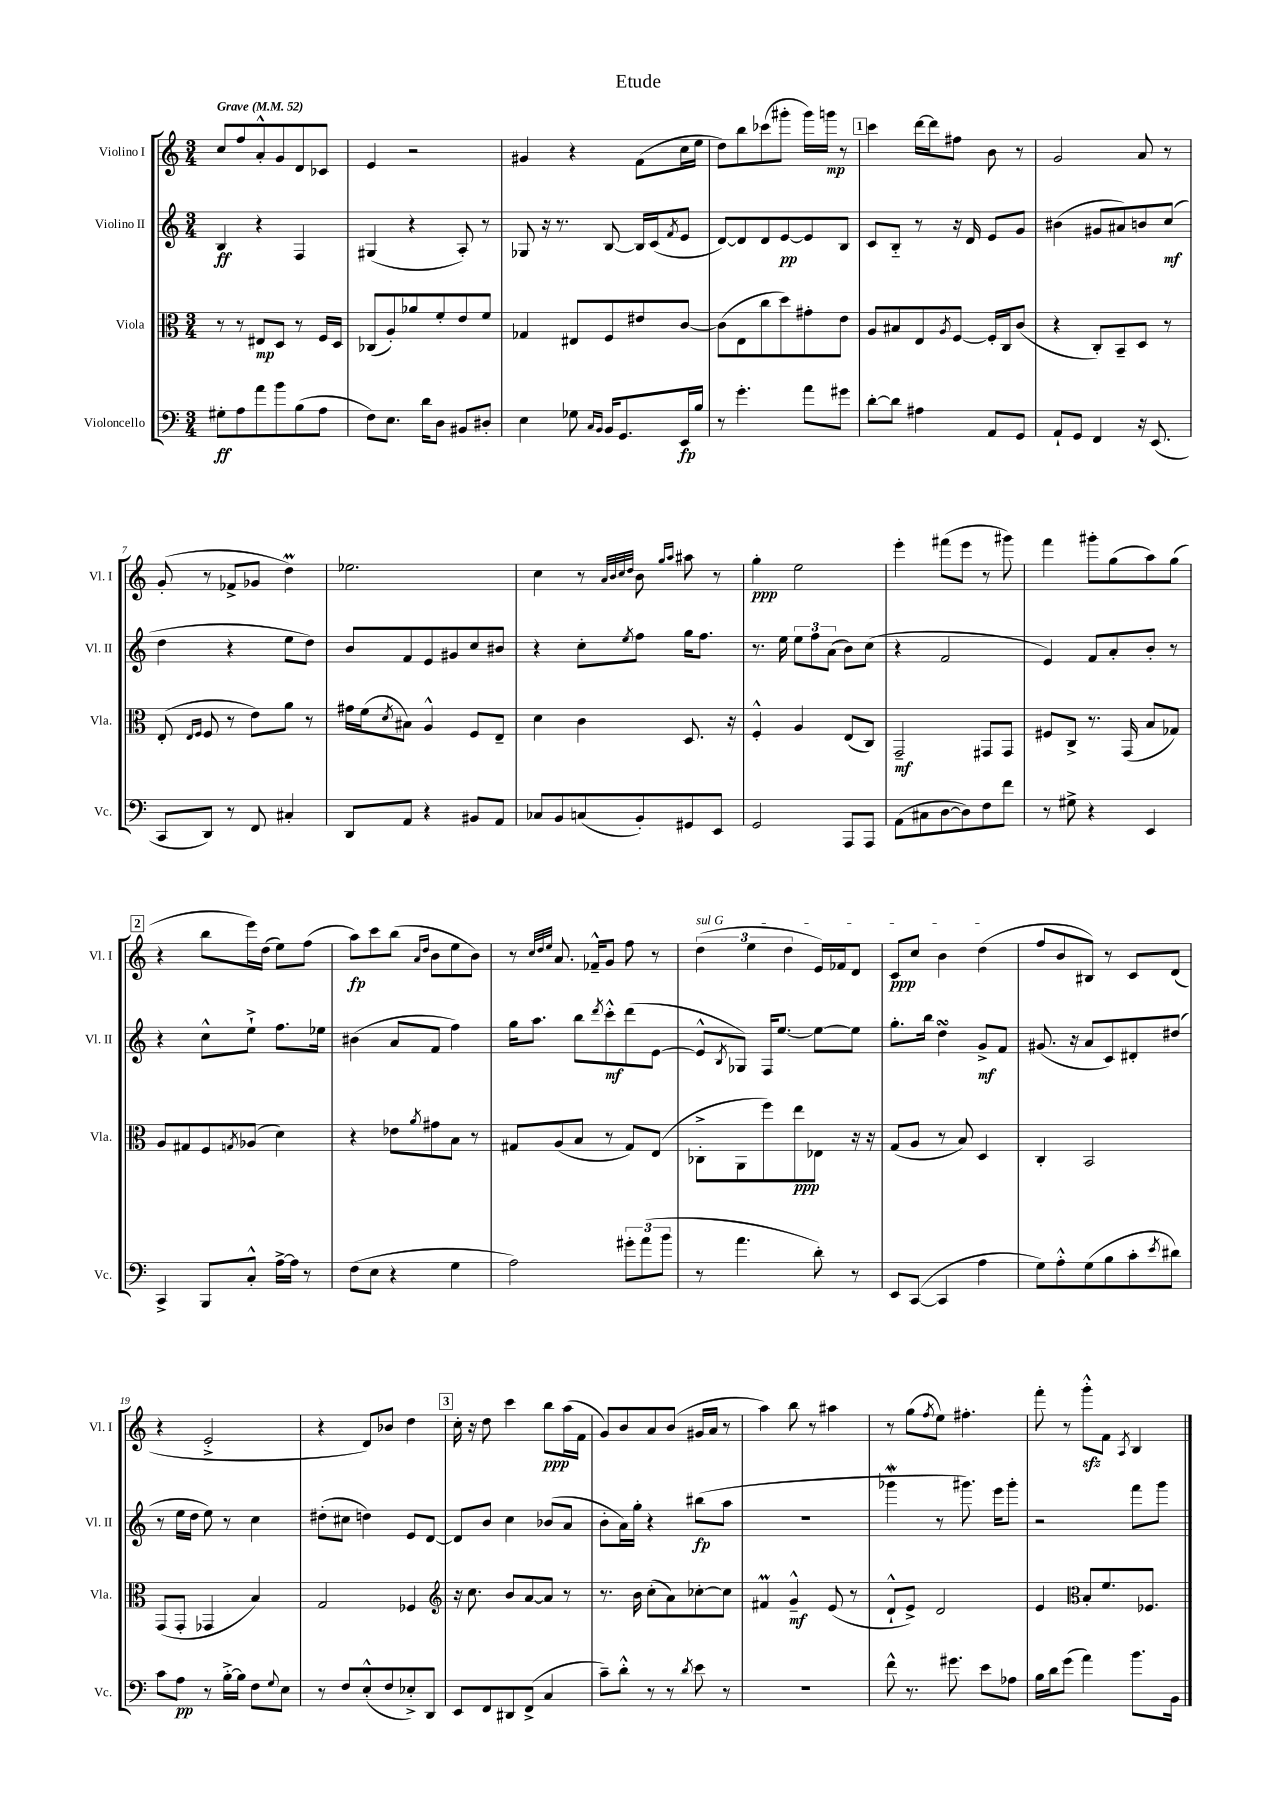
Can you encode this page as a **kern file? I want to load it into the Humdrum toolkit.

**kern	**kern	**kern	**kern
*staff4	*staff3	*staff2	*staff1
*clefF4	*clefC3	*clefG2	*clefG2
*k[]	*k[]	*k[]	*k[]
*M3/4	*M3/4	*M3/4	*M3/4
*MM52	*MM52	*MM52	*MM52
8G#'	8r	4B	8cc
8A	8r	.	8ff
8a	8E#	4r	8a'^^
8b	8D	.	8g
(8B	8r	4F	8d
8A	16F	.	8c-
.	16D	.	.
=	=	=	=
8F)	(8C-	(4G#	4e
8.E	8A')	.	.
.	8a-	4r	2r
16d	.	.	.
8D	8f'	.	.
8BB#	8e	8A')	.
8D#'	8f	8r	.
=	=	=	=
4E	4G-	8G-	4g#
.	.	16r	.
.	.	8.r	.
8G-	8E#	.	4r
16qqC	.	.	.
16qqBB	.	.	.
16BB	8F	[8B	.
8.GG	.	.	.
.	8e#	16B]	(8f
.	.	(16c	.
.	.	8qf	.
16EE	[8c	8e	16cc
16B	.	.	16ee
=	=	=	=
8r	(8c]	[8d)	8dd)
4.g'	8E	8d]	8bb
.	8cc	8d	(8ccc-
.	8dd)	[8e	8ggg#'
8a	8g#'	8e]	16ggg#)
.	.	.	16ggg
8g#	8e	8B	8r
=	=	=	=
[8d'	8A	8c	4ccc
8d]	8B#	8B'~	.
4A#	8E	8r	[16ddd
.	.	.	16ddd]
.	8qA	.	.
.	[8F	16r	8ff#
.	.	16d	.
8AA	16F']	8e	8b
.	16C	.	.
8GG	(8c	8g	8r
=	=	=	=
8AA`	4r	(4b#	2g
8GG	.	.	.
4FF	8C')	8g#	.
.	8BB~	8a#)	.
16r	8D	8b	8a
(8.EE	.	.	.
.	8r	(8cc	8r
=	=	=	=
8CC	(8E'	4dd	(8g'
.	16qqE	.	.
.	16qqF	.	.
8DD)	8F	.	8r
8r	8r	4r	8f-^
8FF	8e)	.	8g-
4C#'	8a	8ee	4dd)
.	8r	8dd)	.
=	=	=	=
8DD	16g#	8b	2.ee-
.	(16f	.	.
.	8qd	.	.
8AA	8B#)	8f	.
4r	4A^^	8e	.
.	.	8g#	.
8BB#	8F	8cc	.
8AA	8E~	8b#	.
=	=	=	=
8C-	4d	4r	4cc
8BB	.	.	.
(8C	4c	8cc'	8r
.	.	.	32qqa
.	.	.	32qqb
.	.	.	32qqcc
.	.	8qee	32qqdd
8BB')	.	8ff	8b
.	.	.	16qqgg
.	.	.	16qqaa
8GG#	8.D	16gg	8aa#
.	.	8.ff	.
8EE	.	.	8r
.	16r	.	.
=	=	=	=
2GG	4F'^^	8.r	4gg'
.	.	16ee	.
.	4A	12ee	2ee
.	.	12ff	.
.	.	(12a	.
8AAA	(8E	8b)	.
8AAA	8C)	(8cc	.
=	=	=	=
(8AA	2GG~	4r	4eee'
8C#	.	.	.
[8D	.	2f	(8fff#
8D])	.	.	8eee
8F	8GG#	.	8r
8f	8GG#	.	8ggg#)
=	=	=	=
8r	8F#	4e)	4fff
8G#^	8C^	.	.
4r	8.r	8f	8ggg#'
.	.	8a'	(8gg
.	(16GG	.	.
4EE	8B	8b'	8aa)
.	8G-)	8r	(8gg
=	=	=	=
4CC^	8A	4r	4r
.	8G#	.	.
8BBB	8F	8cc^^	8bb
.	8qG	.	.
8C'^^	(8A-	8ee`^	16eee)
.	.	.	(16dd
[16A^	4d)	8.ff	8ee)
16A]	.	.	.
8r	.	.	(8ff
.	.	16ee-	.
=	=	=	=
(8F	4r	(4b#	8aa)
8E	.	.	8ccc
4r	8e-	8a	(8bb
.	.	.	16qqa
.	8qa	.	16qqdd
.	8g#	8f	8b
4G	8B	4ff)	8ee
.	8r	.	8b)
=	=	=	=
2A)	8G#	16gg	8r
.	.	8.aa	.
.	.	.	32qqcc
.	.	.	32qqdd
.	.	.	32qqee
.	(8A	.	8.a
.	8B	8bb	.
.	.	.	16f-~^^
.	.	8qddd	.
.	8r	8ccc'^^	8g
12g#'	8G#)	(8ddd	8ff
(12a	.	.	.
.	(8E	[8e	8r
12b	.	.	.
=	=	=	=
8r	8C-'^	8e^^]	(6dd
.	.	8qB	.
4.a	8AA	8G-)	.
.	.	.	6ee
.	8ff)	16F	.
.	.	[8.ee	.
.	.	.	6dd
.	8ee	.	.
8d')	8E-	8ee_	16e)
.	.	.	16f-
8r	16r	8ee]	8d
.	16r	.	.
=	=	=	=
8EE	(8G	8.gg'	8c
([8CC	8A	.	8cc
.	.	16bb	.
4CC]	8r	4dd	4b
.	8B)	.	.
4A	4D	8g^	(4dd
.	.	8f	.
=	=	=	=
8G)	4C'	(8.g#	8ff
8A'^^	.	.	8b
.	.	16r	.
(8G	2BB	8a	8B#)
8B	.	8c)	8r
8c'	.	8d#'	8c
8qe	.	.	.
8d#)	.	(8dd#	(8d
=	=	=	=
8c	(8GG	8r	4r
8A	8GG'	16ee	.
.	.	16dd	.
8r	4GG-	8ee)	2e'^
[16B'^	.	8r	.
16B]	.	.	.
8F	4B)	4cc	.
8qqG	.	.	.
8E	.	.	.
=	=	=	=
8r	2G	(8dd#'	4r
8F	.	8cc#	.
(8E'^^	.	4dd)	8d)
8F	.	.	8b-
8E-'^)	4F-	8e	4dd
8DD	.	[8d	.
=	=	=	=
*	*clefG2	*	*
8EE	16r	8d]	16cc'
.	8.cc	.	16r
8FF	.	8b	8dd
8DD#	8b	4cc	4ccc
(8FF^	[8a	.	.
4C	8a]	(8b-	8bb
.	8r	8a	(16aa
.	.	.	16f
=	=	=	=
8c~)	8.r	8b'	8g)
8d'^^	.	16a)	8b
.	16b	16gg'	.
8r	(8cc'	4r	8a
8r	8a)	.	(8b
8qd	.	.	.
8e	[8cc-'	(8bb#	16g#
.	.	.	16a
8r	8cc-]	8aa	8r
=	=	=	=
2.r	4f#	2.r	4aa)
.	4g~^^	.	8bb
.	.	.	8r
.	(8e	.	4aa#
.	8r	.	.
=	=	=	=
8f^^	8d`^^	4ggg-	8r
8.r	8e^)	.	(8gg
.	.	.	8qff
.	2d	8r	8ee)
8.g#	.	.	.
.	.	8.ggg#)	4.ff#'
8e	.	.	.
.	.	16eee	.
8A-	.	8ggg#'	.
=	=	=	=
16B	4e	2r	8fff'
16d	.	.	.
(8g	.	.	8r
*	*clefC3	*	*
4a)	8B'	.	8ggg'^^
.	8.f	.	8f
.	.	.	8qA
8.b	.	8fff	4B
.	8.F-	.	.
.	.	8ggg	.
16BB	.	.	.
==	==	==	==
*-	*-	*-	*-
